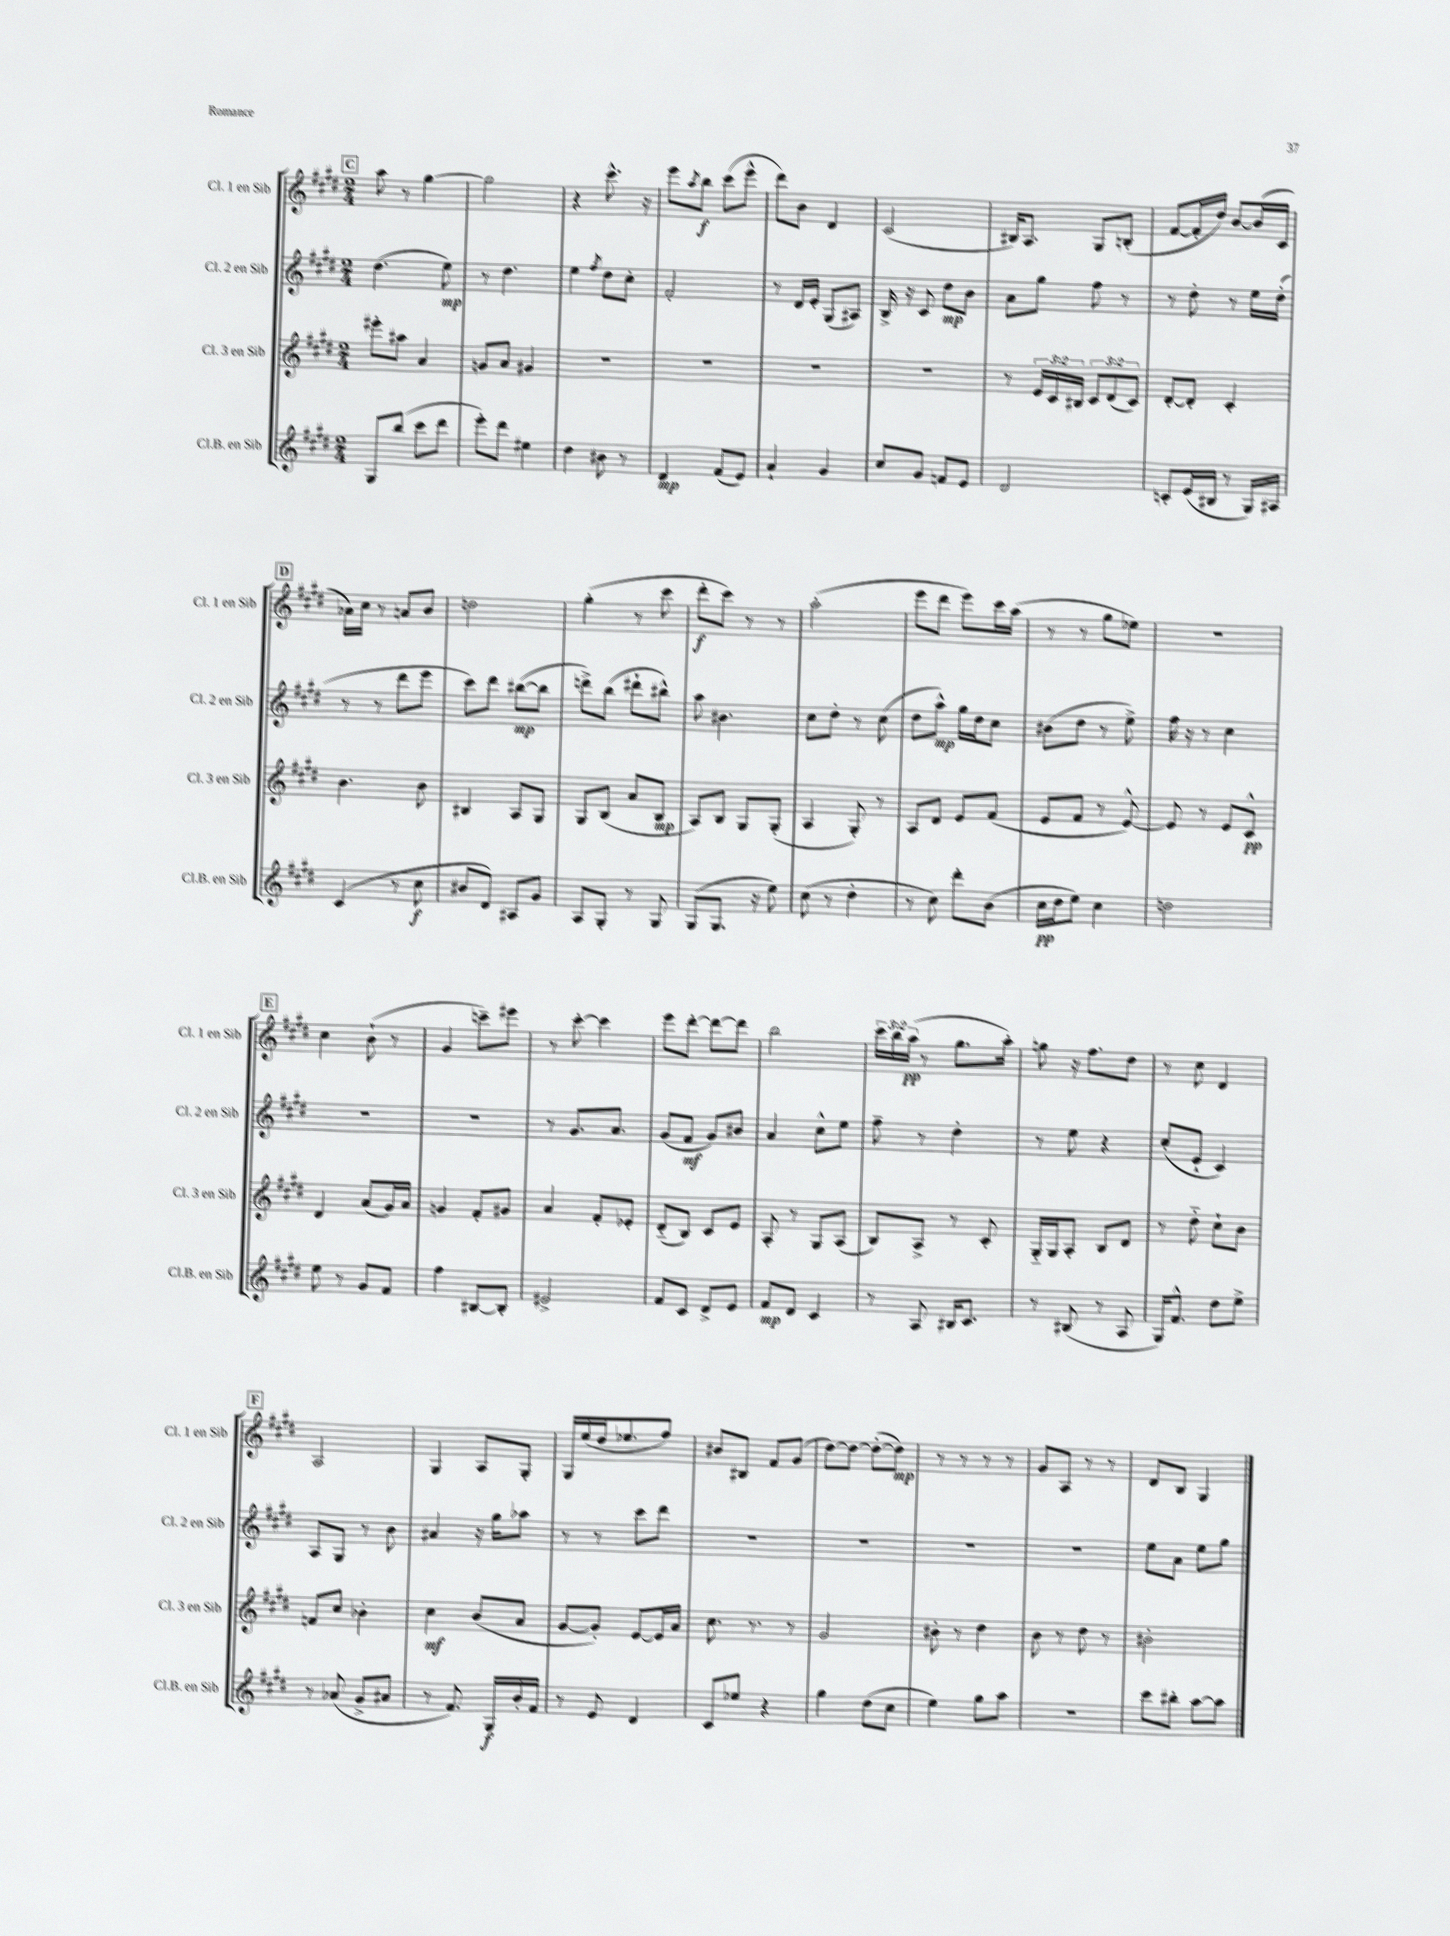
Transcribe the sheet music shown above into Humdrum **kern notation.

**kern	**dynam	**kern	**dynam	**kern	**dynam	**kern	**dynam
*part4	*part4	*part3	*part3	*part2	*part2	*part1	*part1
*staff4	*staff4	*staff3	*staff3	*staff2	*staff2	*staff1	*staff1
*I"Cl.B. en Sib	*	*I"Cl. 3 en Sib	*	*I"Cl. 2 en Sib	*	*I"Cl. 1 en Sib	*
*I'Cl.B. en Sib	*	*I'Cl. 3 en Sib	*	*I'Cl. 2 en Sib	*	*I'Cl. 1 en Sib	*
*clefG2	*	*clefG2	*	*clefG2	*	*clefG2	*
*k[f#c#g#d#]	*	*k[f#c#g#d#]	*	*k[f#c#g#d#]	*	*k[f#c#g#d#]	*
*M2/4	*	*M2/4	*	*M2/4	*	*M2/4	*
!!LO:REH:place=s1:t=C
=51	=51	=51	=51	=51	=51	=51	=51
8G#/L	.	8eee#X'\L	.	(4.dd#\	.	8aa\	.
(8bb/J	.	8aa#X\J	.	.	.	8r	.
8ccc#\L	.	4a/	.	.	.	[4gg#\	.
8ddd#\J	.	.	.	8ee\)	mp	.	.
=52	=52	=52	=52	=52	=52	=52	=52
8eee'\L)	.	8gn/L	.	8r	.	2gg#\]	.
8ddd#\J	.	8a/J	.	4.dd#\	.	.	.
4ee#X\	.	4g#X/	.	.	.	.	.
=53	=53	=53	=53	=53	=53	=53	=53
4dd#\	.	2r	.	4ee\	.	4r	.
.	.	.	.	8qff#/	.	.	.
8b#X\	.	.	.	8dd#\L	.	8.ccc#^^\	.
8r	.	.	.	8cc#'\J	.	.	.
.	.	.	.	.	.	16r	.
=54	=54	=54	=54	=54	=54	=54	=54
4d#/	mp	2r	.	2f#'/	.	8eee\L	.
.	.	.	.	.	.	8qaa/	.
.	.	.	.	.	.	8bb\J	f
(8f#/L	.	.	.	.	.	(8ccc#\L	.
8e/J)	.	.	.	.	.	8eee^^\J	.
=55	=55	=55	=55	=55	=55	=55	=55
4a`/	.	2r	.	8r	.	8ddd#\L)	.
.	.	.	.	16d#/LL	.	8b\J	.
.	.	.	.	16e'/JJ	.	.	.
4g#/	.	.	.	(8G#/L	.	4d#/	.
.	.	.	.	8A#X/J)	.	.	.
=56	=56	=56	=56	=56	=56	=56	=56
8cc#/L	.	2r	.	16B^/	.	(2c#/	.
.	.	.	.	16r	.	.	.
8g#/J	.	.	.	8c#/	.	.	.
8fn/L	.	.	.	8dd#\L	mp	.	.
8e/J	.	.	.	8b\J	.	.	.
=57	=57	=57	=57	=57	=57	=57	=57
2d#/	.	8r	.	8a\L	.	16B#X/KL)	.
.	.	.	.	.	.	8.A/J	.
.	.	24e/LL	.	8gg#\J	.	.	.
.	.	24c#/	.	.	.	.	.
.	.	24B#X/JJ	.	.	.	.	.
.	.	12c#/L	.	8ff#\	.	8G#/L	.
.	.	(12d#/	.	.	.	.	.
.	.	.	.	8r	.	(8Bn'/J	.
.	.	12c#/J)	.	.	.	.	.
=58	=58	=58	=58	=58	=58	=58	=58
8cn'/L	.	[8d#'/L	.	8r	.	[8f#/L	.
(16e/L	.	8d#'/J]	.	8dd#'\	.	16f#'/L]	.
16B#X/JJ	.	.	.	.	.	16dd#/JJ)	.
8r	.	4c#'/	.	8r	.	[8b/L	.
16G#/LL)	.	.	.	16ee\LL	.	(16b/L]	.
16A#X/JJ	.	.	.	(16dd#'\JJ	.	16c#/JJ	.
!!LO:LB:g=z
!!LO:REH:place=s1:t=D
=59	=59	=59	=59	=59	=59	=59	=59
(4c#/	.	4.b\	.	8r	.	16a-X\LL)	.
.	.	.	.	.	.	16cc#\JJ	.
.	.	.	.	8r	.	8r	.
8r	.	.	.	8ddd#\L	.	8an/L	.
8cc#\	f	8b\	.	8eee\J	.	8b/J	.
=60	=60	=60	=60	=60	=60	=60	=60
8b#X/L	.	4B#X/	.	8ccc#\L)	.	2ddn\	.
8d#/J)	.	.	.	8ddd#\J	.	.	.
8A#X/L	.	8A/L	.	([8bb#X\L	mp	.	.
8g#/J	.	8G#/J	.	8bb#\J]	.	.	.
=61	=61	=61	=61	=61	=61	=61	=61
8A/L	.	8G#/L	.	8dddn^\L)	.	(4gg#'\	.
8G#'/J	.	(8B/J	.	(8bb\J	.	.	.
8r	.	8a/L	.	8ddd#X`\L	.	8r	.
8G#/	.	8B/J	mp	8bb#X^^\J)	.	8ccc#\	.
=62	=62	=62	=62	=62	=62	=62	=62
(8G#/L	.	8A/L)	.	8aa\	.	8ddd#'\L	f
8.G#/J	.	8B/J	.	4.b#X\	.	8ccc#\J)	.
.	.	8G#/L	.	.	.	8r	.
16r	.	.	.	.	.	.	.
8ee\)	.	(8G#'/J	.	.	.	8r	.
=63	=63	=63	=63	=63	=63	=63	=63
(8cc#\	.	4A/	.	8cc#\L	.	(2aa'\	.
8r	.	.	.	8dd#'\J	.	.	.
4dd#'\	.	8G#'/)	.	8r	.	.	.
.	.	8r	.	(8cc#\	.	.	.
=64	=64	=64	=64	=64	=64	=64	=64
8r	.	8A/L	.	8dd#\L	.	8eee\L	.
8cc#\)	.	8d#/J	.	8aa^^\J)	mp	8ddd#\J	.
8ddd#'\L	.	8e/L	.	16gg#\LL	.	8eee\L)	.
.	.	.	.	16dd#\J	.	.	.
(8b\J	.	(8f#/J	.	8cc#\J	.	16ccc#\L	.
.	.	.	.	.	.	(16aa\JJ	.
=65	=65	=65	=65	=65	=65	=65	=65
16cc#\LL	pp	8e/L	.	(8b#X\L	.	8r	.
16dd#\J	.	.	.	.	.	.	.
8ee\J)	.	8f#/J	.	8dd#\J	.	8r	.
4cc#\	.	8r	.	8r	.	8gg#\L	.
.	.	[8e^^/)	.	8ee^\)	.	8ee-X\J)	.
=66	=66	=66	=66	=66	=66	=66	=66
2ddn\	.	8e/]	.	16ff#\	.	2r	.
.	.	.	.	16r	.	.	.
.	.	8r	.	8r	.	.	.
.	.	8e/L	.	4cc#\	.	.	.
.	.	8c#^^/J	pp	.	.	.	.
!!LO:LB:g=z
!!LO:REH:place=s1:t=E
=67	=67	=67	=67	=67	=67	=67	=67
8ee\	.	4d#/	.	2r	.	4cc#\	.
8r	.	.	.	.	.	.	.
8g#/L	.	(8a/L	.	.	.	(8b`\	.
8f#/J	.	16g#/L)	.	.	.	8r	.
.	.	16a/JJ	.	.	.	.	.
=68	=68	=68	=68	=68	=68	=68	=68
4ff#\	.	4gn/	.	2r	.	4g#/	.
[8B#X/L	.	8f#'/L	.	.	.	8cccn~\L)	.
8B#'/J]	.	8g#X/J	.	.	.	8eee#X\J	.
=69	=69	=69	=69	=69	=69	=69	=69
2e#X^/	.	4a/	.	8r	.	8r	.
.	.	.	.	8.g#/L	.	[8ccc#'\	.
.	.	8f#'/L	.	.	.	4ccc#\]	.
.	.	.	.	8.a/J	.	.	.
.	.	8e-X'/J	.	.	.	.	.
=70	=70	=70	=70	=70	=70	=70	=70
8f#/L	.	(8d#/L	.	(8g#/L	.	8eee\L	.
8c#/J	.	8B/J)	.	8f#/J	mf	[8ddd#'\J	.
8d#^/L	.	8c#/L	.	8g#/L)	.	8ddd#\L_	.
8e/J	.	8e/J	.	8b#X/J	.	8ddd#\J]	.
=71	=71	=71	=71	=71	=71	=71	=71
8f#/L	mp	8A'/	.	4a/	.	2bb\	.
8d#/J	.	8r	.	.	.	.	.
4c#/	.	8G#/L	.	8cc#^^\L	.	.	.
.	.	(8A/J	.	8ee\J	.	.	.
=72	=72	=72	=72	=72	=72	=72	=72
8r	.	8B/L)	.	8ff#~\	.	24ccc#\LL	.
.	.	.	.	.	.	24bb\	.
.	.	.	.	.	.	(24aa\JJ	pp
8A/	.	8A^/J	.	8r	.	8r	.
16B#X/KL	.	8r	.	4dd#'\	.	8.gg#\L	.
8.c#/J	.	.	.	.	.	.	.
.	.	8c#'/	.	.	.	.	.
.	.	.	.	.	.	16aa'\Jk)	.
=73	=73	=73	=73	=73	=73	=73	=73
8r	.	16G#/LL	.	8r	.	8ggn\	.
.	.	16G#/J	.	.	.	.	.
(8B#X/	.	8A'/J	.	8ee\	.	16r	.
.	.	.	.	.	.	8.ff#\L	.
8r	.	8B/L	.	4r	.	.	.
8A/	.	8d#/J	.	.	.	8dd#\J	.
=74	=74	=74	=74	=74	=74	=74	=74
16G#/KL)	.	8r	.	(8cc#'/L	.	8r	.
8.f#^^/J	.	.	.	.	.	.	.
.	.	8dd#\	.	8e`/J	.	8cc#\	.
8dd#\L	.	8cc#`\L	.	4c#/)	.	4d#/	.
8ee^\J	.	8b\J	.	.	.	.	.
!!LO:LB:g=z
!!LO:REH:place=s1:t=F
=75	=75	=75	=75	=75	=75	=75	=75
8r	.	8fn/L	.	8A/L	.	2A/	.
(8a-X/	.	8cc#/J	.	8G#/J	.	.	.
8g#^/L	.	4b-X'\	.	8r	.	.	.
8a#X/J	.	.	.	8b\	.	.	.
=76	=76	=76	=76	=76	=76	=76	=76
8r	.	4cc#\	mf	4a#X/	.	4G#/	.
8.f#/)	.	.	.	.	.	.	.
.	.	(8b/L	.	16r	.	8A/L	.
16G#/LL	f	.	.	16gg#\KL	.	.	.
16b'/	.	8a/J	.	8aa-X\J	.	8G#'/J	.
16f#/JJ	.	.	.	.	.	.	.
=77	=77	=77	=77	=77	=77	=77	=77
8r	.	[8g#/L	.	8r	.	16G#/LL	.
.	.	.	.	.	.	(16ee/	.
8e/	.	8g#'/J])	.	8r	.	16dd#/J	.
.	.	.	.	.	.	8.ee-X/	.
4d#/	.	[8e/L	.	8ccc#\L	.	.	.
.	.	16e/L]	.	8ddd#\J	.	8ff#/J)	.
.	.	16a/JJ	.	.	.	.	.
=78	=78	=78	=78	=78	=78	=78	=78
8c#/L	.	8.cc#\	.	2r	.	8b#X/L	.
8ee-X/J	.	.	.	.	.	8B#X/J	.
.	.	8.r	.	.	.	.	.
4r	.	.	.	.	.	8f#/L	.
.	.	8r	.	.	.	(8g#/J	.
=79	=79	=79	=79	=79	=79	=79	=79
4gg#\	.	2g#/	.	2r	.	[8dd#\L)	.
.	.	.	.	.	.	8dd#\J_	.
(8dd#\L	.	.	.	.	.	(8dd#'\L_	.
8cc#\J	.	.	.	.	.	8dd#\J])	mp
=80	=80	=80	=80	=80	=80	=80	=80
4ee\)	.	8b#X'\	.	2r	.	8r	.
.	.	8r	.	.	.	8r	.
8gg#\L	.	4dd#\	.	.	.	8r	.
8aa\J	.	.	.	.	.	8r	.
=81	=81	=81	=81	=81	=81	=81	=81
2r	.	8b\	.	2r	.	8g#/L	.
.	.	8r	.	.	.	8A/J	.
.	.	8dd#\	.	.	.	8r	.
.	.	8r	.	.	.	8r	.
=82	=82	=82	=82	=82	=82	=82	=82
8ccc#\L	.	2b#X'\	.	8ee\L	.	8d#/L	.
8bb#X'\J	.	.	.	8a\J	.	8B/J	.
[8aa\L	.	.	.	8ee\L	.	4G#/	.
8aa\J]	.	.	.	8gg#\J	.	.	.
==	==	==	==	==	==	==	==
*-	*-	*-	*-	*-	*-	*-	*-
